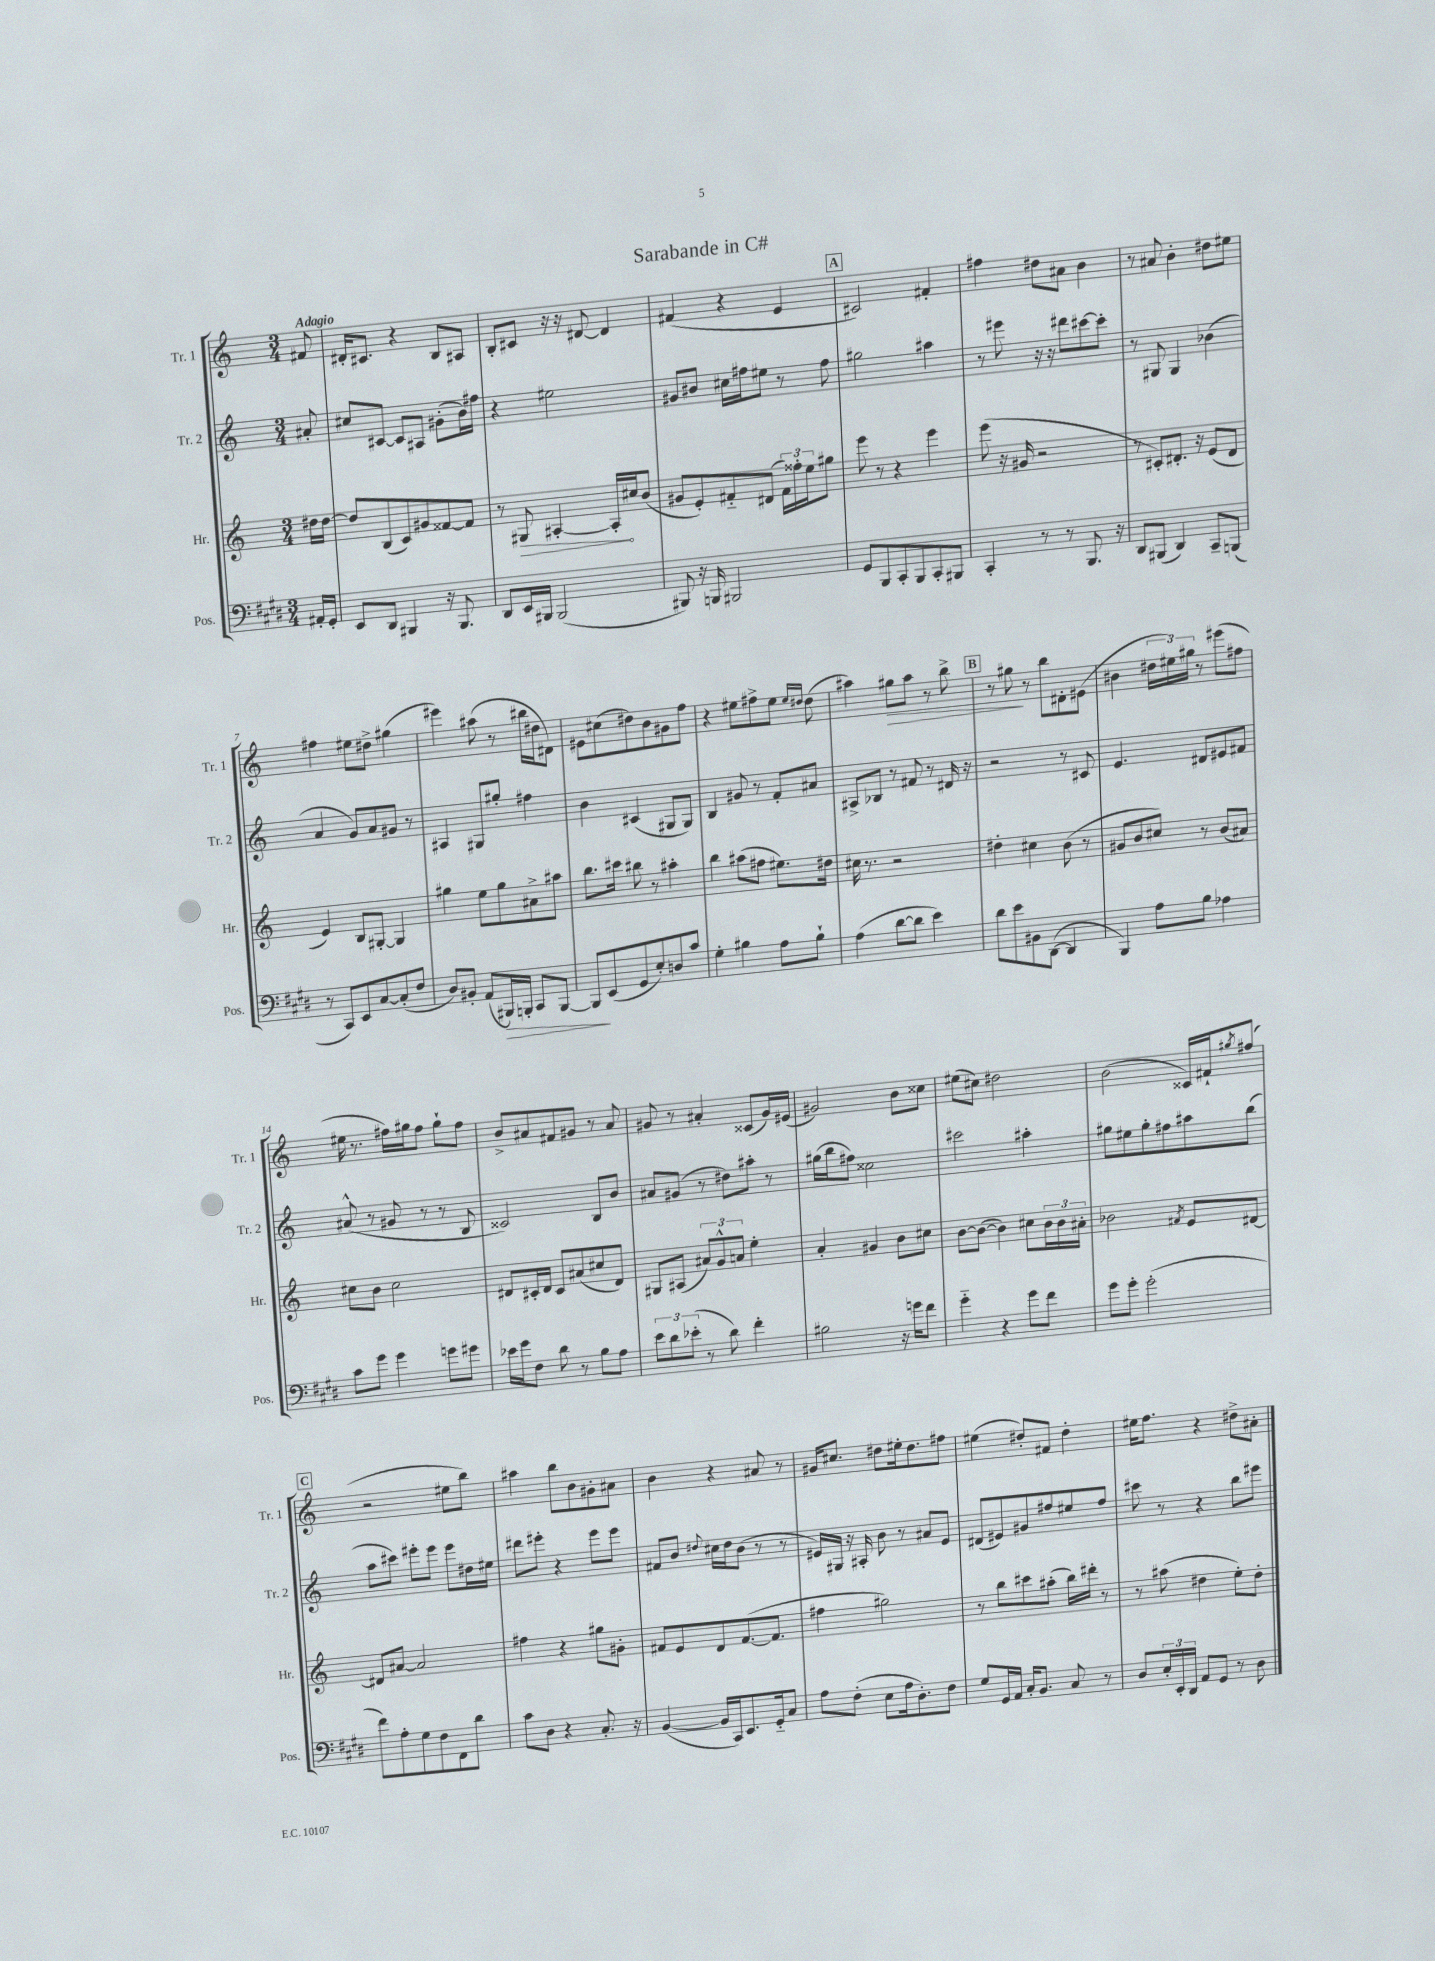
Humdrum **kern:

**kern	**kern	**kern	**kern
*staff4	*staff3	*staff2	*staff1
*clefF4	*clefG2	*clefG2	*clefG2
*k[f#c#g#d#]	*k[]	*k[]	*k[]
*M3/4	*M3/4	*M3/4	*M3/4
16AA#'	16dd#	8a#'	8f#
16GG#'	[16dd#	.	.
=	=	=	=
8EE	8dd#]	8cc#	16d#'
.	.	.	8.c#
8DD#	(8B	[8c#	.
4BBB#	8c)	8c#]	4r
.	8g#	8A#	.
16r	[8f##	(8g#'	8B
8.BBB#	.	.	.
.	8f##]	16b)	8A#
.	.	16ff#	.
=	=	=	=
8DD#	8r	4r	8B'
16EE	8G#	.	8c#
16BBB#	.	.	.
(2BBB#	[4A#'	2ee#	16r
.	.	.	16r
.	.	.	[8d#
.	16A#']	.	4d#]
.	16cc#	.	.
.	(8b	.	.
=	=	=	=
8BBB#)	8g#	8g#	(4f#
16r	8e')	8b#	.
16BBB	.	.	.
2BBB#	8f#'~	16cc#	4r
.	.	16ff#	.
.	(8d#	8ee#	.
.	24f#)	8r	4e
.	24ff##'	.	.
.	24ee	.	.
.	8gg#	8ff#	.
=	=	=	=
8GG#	8eee	2gg#	2c#)
8BBB	8r	.	.
8CC#'	4r	.	.
8BBB	.	.	.
8CC#'	4eee	4aa#	4f#'
8BBB#	.	.	.
=	=	=	=
4CC#'	(8eee	8r	4ff#
.	16r	8eee#	.
.	16g#	.	.
8r	2r	16r	8dd#
.	.	16r	.
8r	.	8ddd#	8a#
8.BBB	.	[8ccc#	4b
.	.	8ccc#']	.
16r	.	.	.
=	=	=	=
8DD#	8r	8r	8r
(8BBB#	8c#')	8G#	8a#
4DD#)	8.d#'	4G#	4b'
.	16r	.	.
8CC#~	(8e	(4b-	8dd#
(8BBB	8d#	.	8ee#
=	=	=	=
8r	4e)	4a	4ff#
8CC#)	.	.	.
8EE	8B	8g)	8ee#
[8C#	[8G#'	8a	8dd#^
(8C#']	4G#]	8g#	(4gg#
8F#	.	8r	.
=	=	=	=
8D#)	4gg#	4A#	4eee#)
8BB#'	.	.	.
(8AA	8ee	8G#	(8aa#
16BBB#)	8gg#	8gg#'	8r
16BBB'	.	.	.
8CC#	8a#^	4ff#	16bb#
.	.	.	16dd#
[8BBB	8aa#	.	8d#)
=	=	=	=
8BBB]	8.bb	4b	8e#
(8EE	.	.	(8cc#
.	16ccc#	.	.
8GG#	8bb#	(4c#	8dd#)
8E')	8r	.	8b
8D	4aa#'	8G#	8g#
8c#	.	8G#)	8ff
=	=	=	=
4G#'	4bb	4B	4r
4B#	(8aa#	8g#	8ee#
.	8ff#	8r	8ff#^
8A	8.ee#)	8f'	8ee#
.	.	.	16qqee#
.	.	.	16qqdd#
8B#`	.	8a#	(8dd#
.	16dd#	.	.
=	=	=	=
(4A	16cc#	8A#^	4aa#)
.	8.r	.	.
.	.	8B-	.
[8d#	2r	8r	8gg#
8d#]	.	8f#	8aa#
4e)	.	8r	8r
.	.	16d#	8bb^
.	.	16r	.
=	=	=	=
8d#	4dd#'	2r	8r
8e	.	.	8gg#
8BB#	4cc#	.	8r
([8DD#	.	.	8bb
4DD#]	(8b	8r	8d#'
.	8r	8c#	(8e#
=	=	=	=
4BBB)	8g#	4.e	4b#
.	8b	.	.
8A	8cc#)	.	24dd#
.	.	.	24ee#)
.	.	.	24gg#
8B	8r	8d#	8r
4A-	(8b	8e#	(8eee#
.	8a#)	8f#	8ff#
=	=	=	=
8c#	8cc#	(8a#^^	16ee#
.	.	.	8.r
8g#	8b	8r	.
4g#	2cc#	8g#	16ff#)
.	.	.	16gg#
.	.	8r	8ff#
8g	.	8r	8gg#`
8g#	.	8B	8ff#
=	=	=	=
16e-	8d#	2c##)	8b^
16g#	.	.	.
8F#	16c#'	.	8a#
.	16d#	.	.
8d#	8c#	.	8f#
8r	(8a#	.	8g#
8B	8cc#	8B	8r
8A	8d#)	8b	8a#
=	=	=	=
12e	8G#	8a#	8g#
12d#	.	.	.
.	(8A#	(8g#	8r
(12e-'	.	.	.
8r	12a#)	8r	4a#'
.	12g^^	.	.
8d#)	.	8dd#)	.
.	12a	.	.
4f#'	4ee'	8aa#'	(8c##
.	.	8r	16g#)
.	.	.	(16e#
=	=	=	=
2B#	4a'	(16gg#	2g#)
.	.	16bb	.
.	.	8ff#)	.
.	4g#	2cc##	.
16r	8b	.	8b
16g	.	.	.
8f#	8cc#	.	8cc##
=	=	=	=
4g#'~	[8b	2ccc#	(8ee#
.	(8b_	.	8cc#)
4r	4b])	.	2dd#
8g#	8cc#	4aa#'	.
8f#	24b	.	.
.	24b	.	.
.	24a#'	.	.
=	=	=	=
8g#	2b-	8gg#	(2b
8g#'	.	8ee#	.
(2g#'	.	8gg#'	.
.	.	8ff#	.
.	8qf#	.	.
.	8e	8aa#	16c##)
.	.	.	16f#`
.	.	.	8qgg#
.	[8d#	(8bb	(8ff#
=	=	=	=
8f#)	8d#]	8aa	2r
8A'	[8a#	8ccc#)	.
8G#	2a#]	8eee#'	.
8F#	.	8eee#	.
8FF#	.	8eee#	8ee#
8d#	.	16dd#	8bb)
.	.	16ee#	.
=	=	=	=
8c#	4ff#	8ddd#	4aa#
8D#	.	8eee#'	.
4r	4r	4r	8bb
.	.	.	8b
8.C#'	8gg#	8eee#	8g#'
.	8g#'	8eee#	8a#
16r	.	.	.
=	=	=	=
([4BB	8f#	8f#	4b
.	8e	8b	.
.	.	8qqdd#	.
16BB]	8d	16cc#	4r
16CC#)	.	16dd#	.
8.EE	([8.f#	(8b	.
.	.	8r	8a#
16GG#'~	8.f#]	.	.
8C#	.	8r	8r
=	=	=	=
8A	4ff#	16e#)	16g#
.	.	16G#	8.cc#
(8F#'	.	16r	.
.	.	16A#'	.
8E	2gg#)	8b	8dd#
16A	.	8r	16ee#'
8.D#')	.	.	8.dd#
.	.	8a#	.
8F#	.	8e#	8ff#
=	=	=	=
8G#	8r	(8d#	(4ee#
16GG#	8bb	8e#)	.
16AA	.	.	.
16C#'	8ccc#	8g#	8dd#')
8.BB	.	.	.
.	(8aa#'	8ff#	8f#
8C#	16bb)	8ee#	4dd#'
.	16ddd#'	.	.
8r	8r	8ff#	.
=	=	=	=
8D#	8r	8ccc#	16ee#
.	.	.	8.ff
24E'	(8aa#	8r	.
24EE'	.	.	.
24DD#	.	.	.
8AA	4dd#	4r	4r
8GG#	.	.	.
8r	8ee')	8bb	8dd#^
8D#	8dd#'	8eee#	8a#'
==	==	==	==
*-	*-	*-	*-
